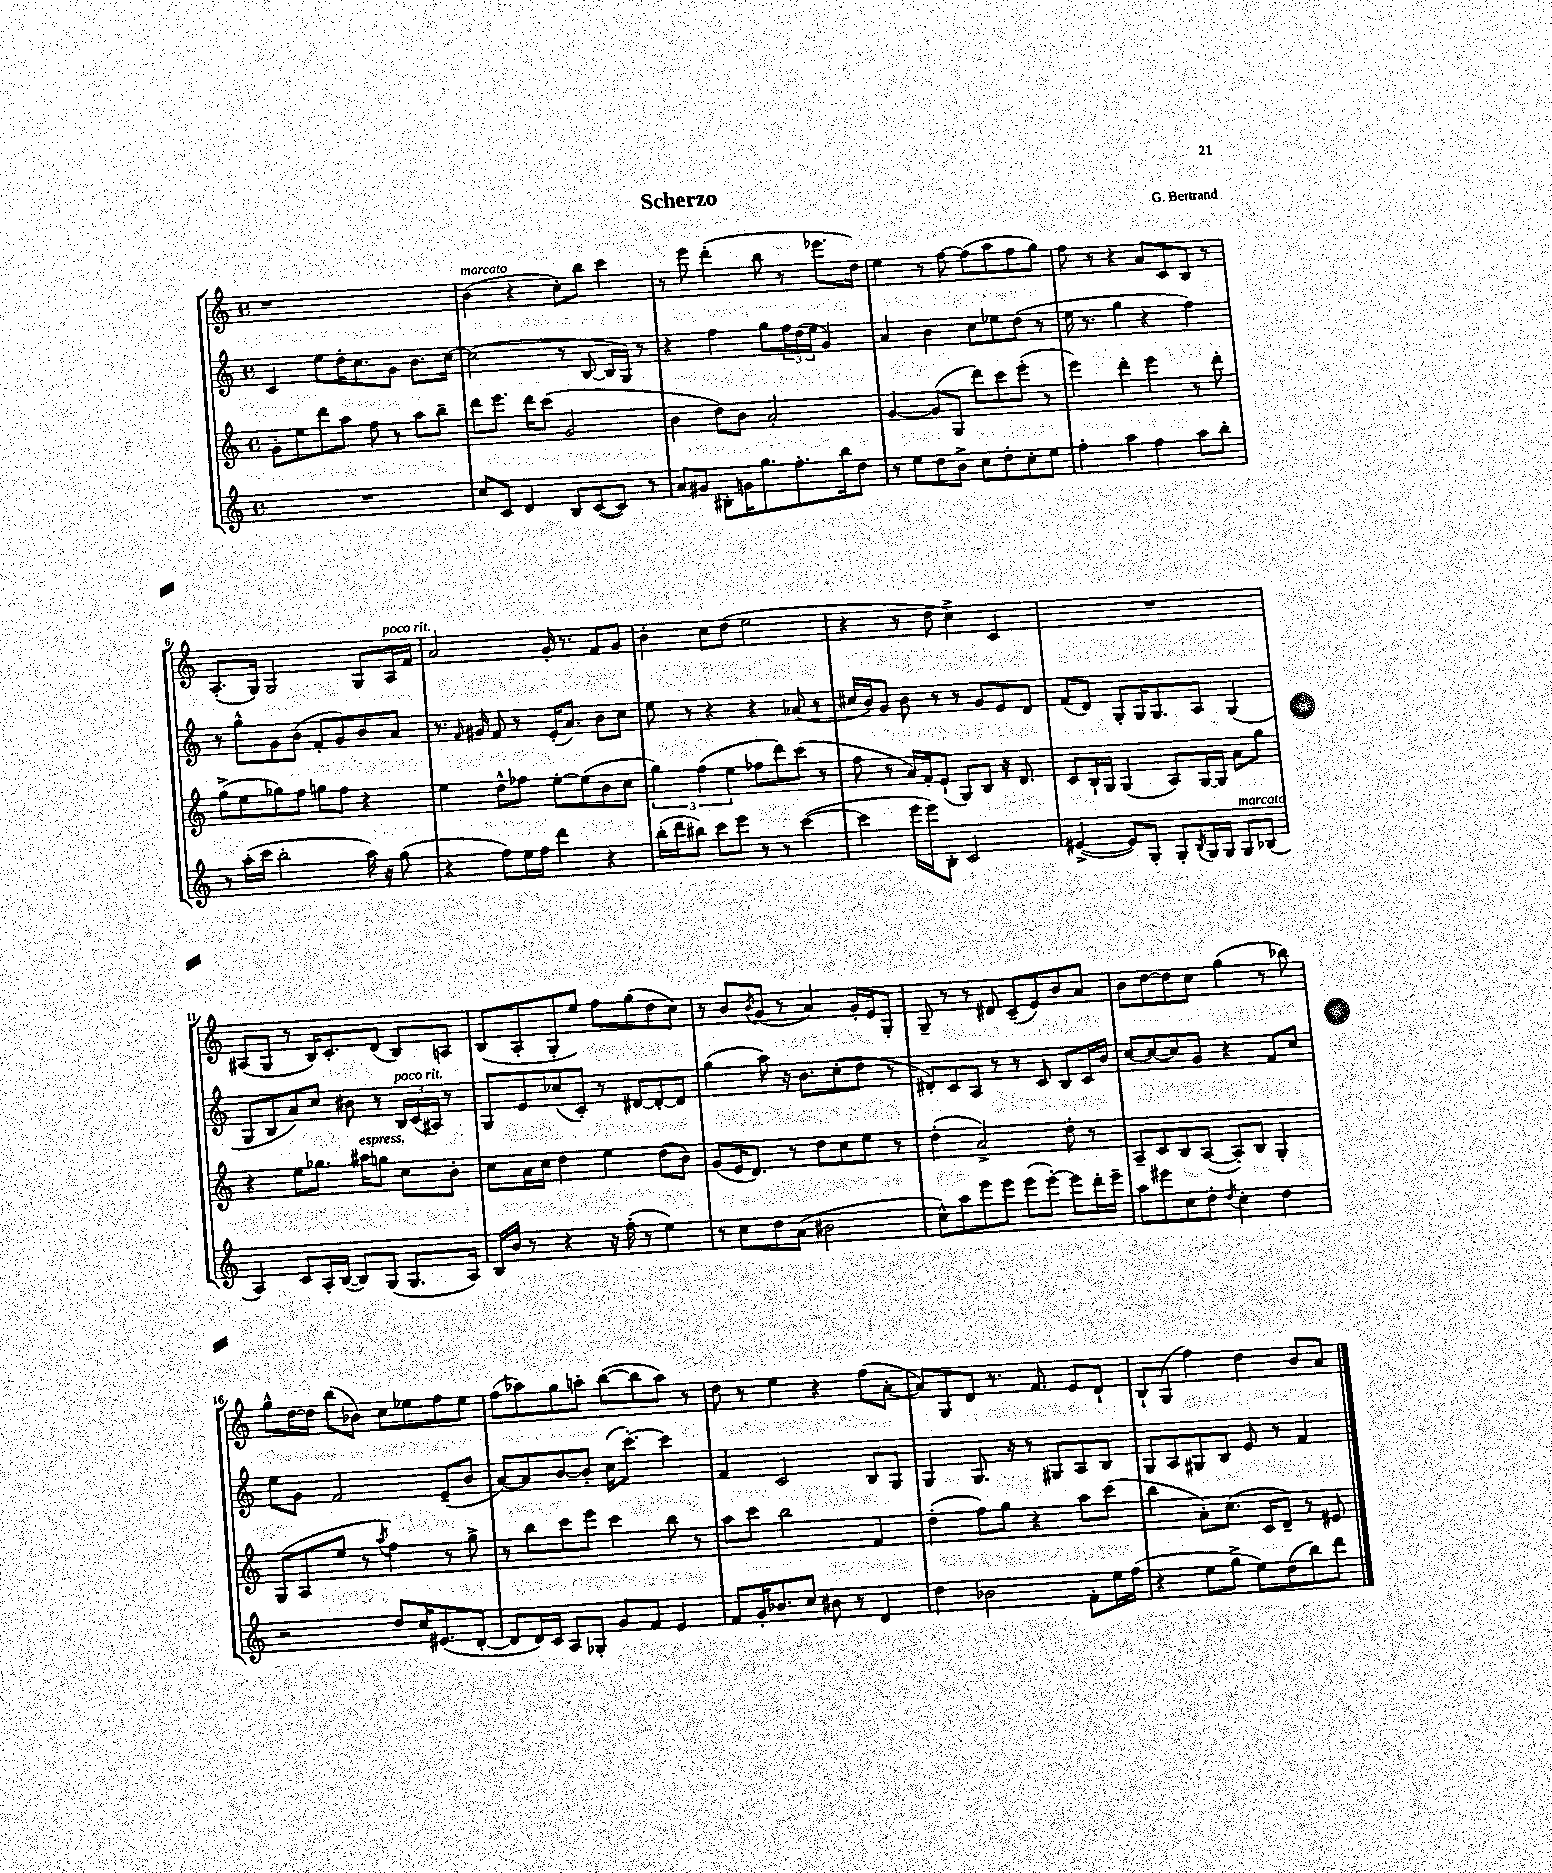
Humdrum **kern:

**kern	**kern	**kern	**kern
*part4	*part3	*part2	*part1
*staff4	*staff3	*staff2	*staff1
*clefG2	*clefG2	*clefG2	*clefG2
*k[]	*k[]	*k[]	*k[]
*M4/4	*M4/4	*M4/4	*M4/4
*met(c)	*met(c)	*met(c)	*met(c)
=1	=1	=1	=1
1r	8g'\L	4c/	1r
.	8ee\	.	.
.	8ddd\	8ee\L	.
.	8aa\J	16dd'\K	.
.	.	8.cc\	.
.	8ff\	.	.
.	8r	8g\J	.
.	8aa\L	8.b\L	.
.	8bb~\J	.	.
.	.	[16cc\Jk	.
=2	=2	=2	=2
!	!	!	!LO:TX:a:i:t=marcato
8cc/L	8ddd\L	(2cc\]	(4b\
8c/J	8.eee\J	.	.
4d/	.	.	4r
.	16ddd\KL	.	.
.	(8ccc\J	.	.
8B/L	2g/	8r	8cc'\L)
([8c/	.	[8B/	8bb\J
8c/J])	.	16B/LL]	4ccc\
.	.	16G/JJ)	.
8r	.	8r	.
=3	=3	=3	=3
8a/L	4b\	4r	8r
8g#X/J	.	.	8eee\
8B#X'\L	8dd\L)	4ff\	(4ddd'\
16gn\K	8b\J	.	.
8.gg\	.	.	.
.	2a'/	8gg\L	8bb\
8.ff'\	.	24ff\L	8r
.	.	(24dd\	.
.	.	24ee\JJ	.
.	.	4g/)	8.eee-X\L
16bb\k	.	.	.
8dd\J	.	.	.
.	.	.	16dd\Jk)
=4	=4	=4	=4
8r	[4g/	4a/	4ee\
8ee\L	.	.	.
8dd\	(8g/L]	4b\	8r
8b^\J	8G/J	.	[8ff\
8cc\L	8ddd\L)	8cc\L	(8ff\L]
8dd'\	8ccc\	8ee-X\	8aa\
8cc'\	(8eee'\J	(8dd\J	8ff\
8ee\J	8r	8r	8gg\J)
=5	=5	=5	=5
4ff'\	4eee\)	16ee\	8ff\
.	.	8.r	.
.	.	.	8r
4aa\	4ddd'\	4gg\	4r
4ff\	4eee\	4r	8a/L
.	.	.	8c/
8aa\L	8r	4ff\)	8B/J
8bb'\J	8ddd'\	.	8r
!!LO:LB:g=z
=6	=6	=6	=6
8r	(8gg^\L	8r	(8.A'/L
(16aa'\LL	8ee\	8gg^^\L	.
16ccc\JJ	.	.	16G/Jk)
2bb'\	8gg-X\)	8g\	2G/
.	8ff\J	(8b\J	.
.	8ggn\L	8f'/L	.
.	8ff\J	8g/)	.
16aa\)	4r	8b/	8G/L
16r	.	.	.
!	!	!	!LO:TX:a:i:t=poco rit.
(8gg\	.	8a/J	16A/L
.	.	.	16f/JJ
=7	=7	=7	=7
4r	4ee\	8.r	2a/
.	.	16qqf/	.
.	.	16g#X/	.
8ff\L)	8dd^^\L	8f/	.
16ee\L	8ff-X\J	8r	.
16ff\JJ	.	.	.
4ddd\	[8ee'\L	(16e'/KL	16g'/
.	.	8.a/J)	8.r
.	(8ee\]	.	.
4r	8b\	8b\L	8f/L
.	8cc\J	8cc\J	8g/J
=8	=8	=8	=8
(16bb'\LL	6gg\)	8ee\	4b'\
16ddd\J	.	.	.
8bb#X\J)	.	8r	.
.	(6ff\	.	.
8ccc\L	.	4r	8cc\L
.	6ee\	.	.
8eee\J	.	.	(8dd\J
8r	8ff-X\L	4r	2ee\
8r	8ddd\)	.	.
([4ccc\	(8ccc\J	(8a-X/	.
.	8r	8r	.
=9	=9	=9	=9
4ccc\]	8ff\	16cc#X/LL	4r
.	.	16b/J)	.
.	8r	8g/J	.
16eee\LL	16a/LL)	8b\	8r
16eee\J)	16f'/J	.	.
8B'\J	(8e`/J	8r	8dd\
2c/	8G/L)	8r	4cc^\)
.	8B/J	8g/L	.
.	16r	8e/	4c/
.	8.d/	.	.
.	.	8d/J	.
=10	=10	=10	=10
([4e#X^/	8c/L	(8f/L	1r
.	16B`/L	8d/J)	.
.	16G/JJ	.	.
8e#/L])	(4G/	8G'/L	.
8G'/J	.	16G/K	.
.	.	8.G/	.
8G'/L	8A/L)	.	.
8qB/	.	.	.
16G/L	[16G/L	8A/J	.
16G/JJ	16G/JJ]	.	.
!LO:TX:a:i:t=marcato	!	!	!
8G/L	8a\L	(4G/	.
(8B-X/J	8gg\J	.	.
!!LO:LB:g=z
=11	=11	=11	=11
4A/)	4r	8G/L	(8A#X/L
.	.	8B/	8G/J
8c/L	8ee\L	8a/)	8r
16A'/L	8.gg-X\J	8cc/J	16B/KL)
([16B/JJ	.	.	8.c'/
8B/L])	.	8b#X\	.
!	!LO:TX:a:i:t=espress.	!	!
.	16aa#X\KL	.	.
(8G/J	8ggn\J	8r	(8d/J
!	!	!LO:TX:a:i:t=poco rit.	!
8.G/L	8cc\L	24B/LL	8B/L)
.	.	(24c/	.
.	.	24A#X/JJ)	.
.	8b'\J	8r	8An/J
16A/Jk)	.	.	.
=12	=12	=12	=12
16B/LL	8cc\L	8G/L	(8B/L
16b/JJ	.	.	.
8r	16a\L	8e/	8A'/
.	16cc\JJ	.	.
4r	4dd\	(8cc-X/	8G'/
.	.	8c'/J)	8ee/J)
16r	4ee\	8r	8ff\L
(16ff'\	.	.	.
8r	.	[8d#X/L	(8gg\
4ee\)	(8dd\L	8d#'/_	8dd\
.	8b\J)	8d#/J]	8cc\J)
=13	=13	=13	=13
8r	(8g/L	(4gg\	8r
8cc\L	16e/K	.	8b/L
.	8.d/J)	.	.
.	.	.	8qb/
8dd\	.	8aa\)	(8g/J
(8a\J	8r	16r	8r
.	.	8.b\L	.
2b#X\	8dd\L	.	4a/)
.	8cc\	(8cc'\	.
.	8ee\J	8dd\J	16g'/LL
.	.	.	16e/J
.	8r	8r	8G'/J
=14	=14	=14	=14
8cc^^\L)	(4dd'\	8d#X'/L)	8G~/
8aa\	.	8c/	8r
8eee\	2a^/)	8A/J	8r
8eee\J	.	8r	8d#X/
(8eee\L	.	8r	(8c~/L
[8eee'\J)	.	8c/	8e/)
8eee\L]	8dd'\	8B/L	8b/
16ddd'\L	8r	16c/L	8a/J
16eee~\JJ	.	16b/JJ	.
=15	=15	=15	=15
8aa\L	8A~/L	[8cc/L	8b\L
8eee#X\	8c/	8cc/_	[8dd\
8cc\	8B/	8cc/]	8dd\]
8dd'\J	([8A/J	8g/J	8cc\J
8qdd/	.	.	.
4cc'\	8A'/L])	4r	(4gg\
.	8B/J	.	.
4dd\	4G'/	8f/L	8r
.	.	8cc/J	8bb-X\)
!!LO:LB:g=z
=16	=16	=16	=16
2r	(8G/L	8ee\L	8gg^^\L
.	8A/	8g\J	[16dd\L
.	.	.	16dd\JJ]
.	8ee/J	2f/	(8bb\L
.	8r	.	8b-X\J)
.	8qaa/	.	.
8dd/L	4ff\)	.	8cc\L
16cc/K	.	.	8ee-X\
(8.e#X/	.	.	.
.	8r	(8e~/L	8ff\
[8d'/J	8gg^\	8b/J	8ee-\J
=17	=17	=17	=17
8d/L]	8r	[8a/L)	(8ff\L
16d/L)	8bb\L	8a/]	8aa-X\)
16c/JJ	.	.	.
8A/L	8ccc\	[8b/	8gg\
8G-X'/J	8eee\J	8b'/J]	8aan'\J
8g/L	4ccc\	(16cc\KL	([8bb\L
.	.	[8.ccc'\J)	.
8f/J	.	.	8bb\]
4e/	8bb\	4ccc\]	8aa\J)
.	8r	.	8r
=18	=18	=18	=18
8f/L	8aa\L	4f/	8dd\
16g'/K	8ccc\J	.	8r
8.b-X/	.	.	.
.	2bb\	2c/	4ee\
8cc/J	.	.	.
8b#X\	.	.	4r
8r	.	.	.
4d/	4f/	8B/L	(8ff\L
.	.	8G/J	[8a'\J
=19	=19	=19	=19
4dd\	(4dd'\	4G/	8a/L])
.	.	.	8G/
2b-X\	8ff\L)	8.G/	8d/J
.	8gg\J	.	8.r
.	.	16r	.
.	4r	8r	.
.	.	.	8.f/
.	.	8G#X/L	.
8f'\L	8aa\L	8A/	8e/L
16ee\L	(8ccc\J	8B/J	8d`/J
(16ff\JJ	.	.	.
=20	=20	=20	=20
4r	4bb\	8G/L	8B`/L
.	.	8A/	(8G/J
8ee\L	8a'\L)	8G#X/	4ff\)
8gg^\J	(8.cc\J	8B/J	.
8ee\L)	.	8e/	4dd\
.	16c/KL	.	.
(8dd\	8d~/J)	8r	.
8bb\)	8r	4f/	8b/L
8ddd\J	8e#X/	.	8a/J
==	==	==	==
*-	*-	*-	*-
